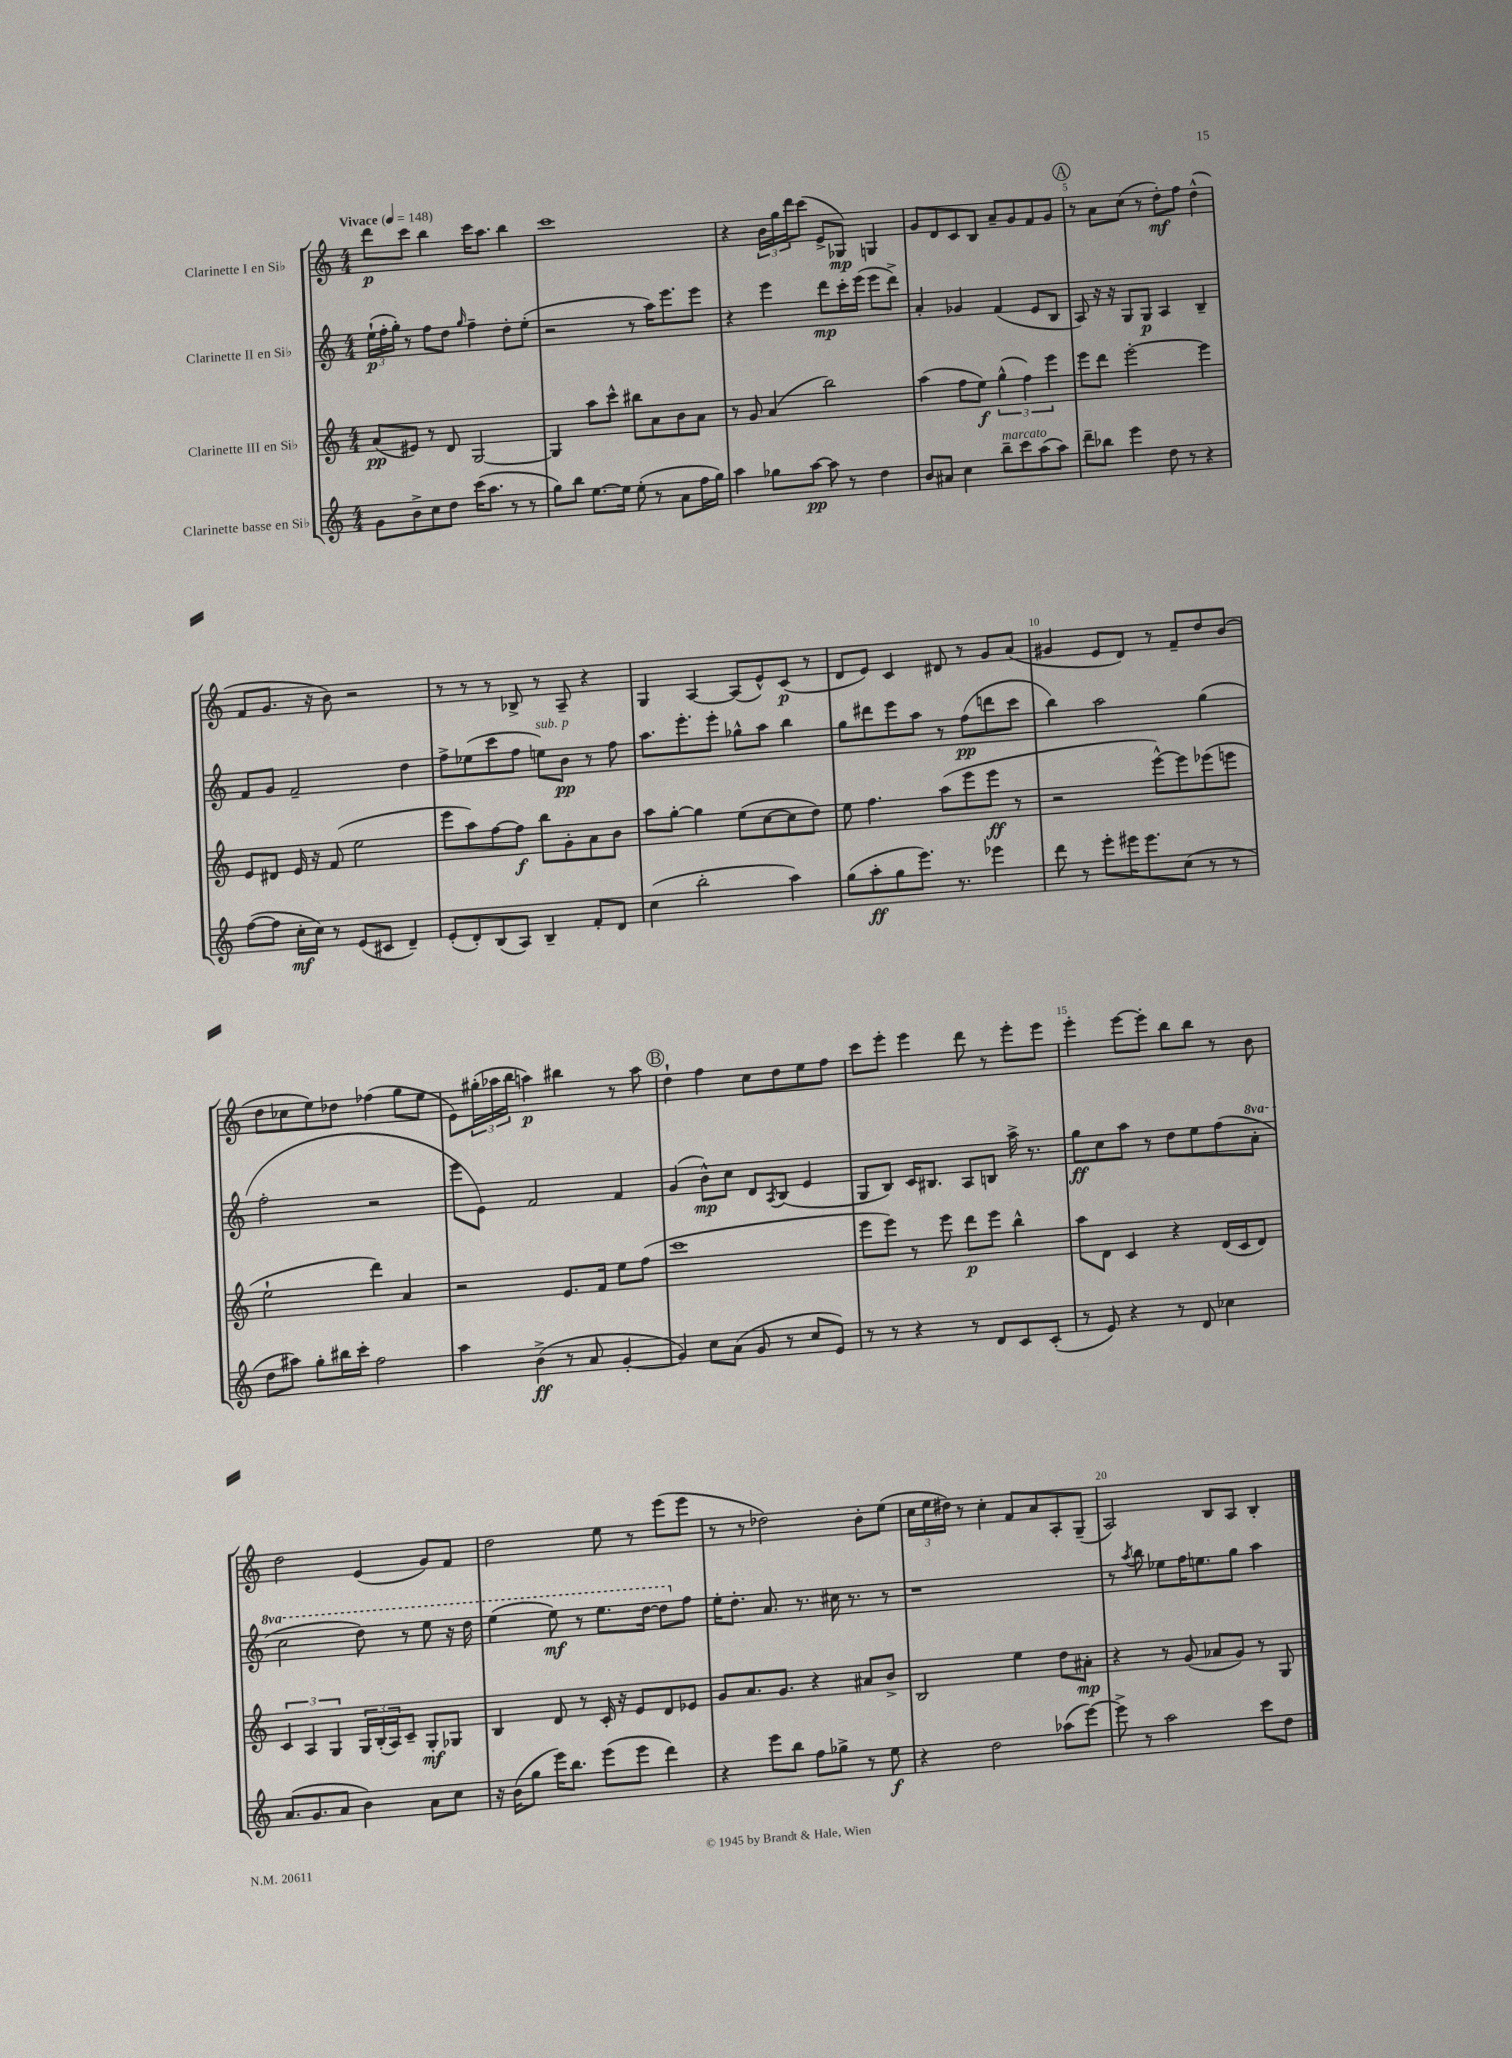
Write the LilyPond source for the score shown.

<<
\new StaffGroup <<
\new Staff = "s0" \with { instrumentName = "Clarinette I en Sib" } {
    \clef treble \key c \major \numericTimeSignature \time 4/4 \tempo "Vivace" 4 = 148
    d'''8\p c'''8 b''4 c'''16 a''8. b''4 |
    c'''1 |
    r4 \tuplet 3/2 { b'16 g''16 d'''16 } c'''8( e'8-> ges8\mp) g4 |
    g'8 d'8 c'8 b8 a'8-- g'8 f'8 g'8 |
    \mark \markup { \circle "A" } r8 a'8 c''8( r8 d''8-.\mf) f''8 d''4-^( |
    f'8 g'8. r16 b'8) r2 |
    r8 r8 r8 bes8-> r8 a8-- r4 |
    g4 a4~ a8( e'8-^) c'8\p( r8 |
    d'8 e'8) c'4 dis'8 r8 g'8 a'8( |
    gis'4 e'8 d'8) r8 f'8-- d''8 b'8( |
    d''8 ces''8 e''8) des''8 fes''4( g''8 e''8 |
    e'8) \tuplet 3/2 { gis''16-.( aes''16 b''16 } a''4\p) bis''4 r8 a''8 |
    \mark \markup { \circle "B" } d''4-! f''4 c''8 d''8 e''8 f''8 |
    c'''8 e'''8-. e'''4 d'''8 r8 e'''8-. e'''8 |
    e'''4-. e'''8~ e'''8-. b''8 b''8 r8 b'8 |
    d''2 e'4( g'8) f'8 |
    d''2 e''8 r8 e'''8( e'''8 |
    r8 r8 des''2) b'8-. e''8( |
    \tuplet 3/2 { c''16 e''16 dis''16) } r8 c''4-. f'8 a'8 a8-. g8--( |
    a2) b8 a8 b4-. \bar "|." |
}
\new Staff = "s1" \with { instrumentName = "Clarinette II en Sib" } {
    \clef treble \key c \major \numericTimeSignature \time 4/4 \set Staff.ottavationMarkups = #ottavation-simple-ordinals
    \tuplet 3/2 { e''16-!\p( f''16-. g''16-.) } r8 f''8 d''8 \grace { g''16 } f''4-- d''8-. e''8-.( |
    r2 r8 a''16) e'''8. e'''8 |
    r4 e'''4 d'''8\mp c'''16-. e'''16( e'''8 d'''8->) |
    a'4-. ges'4 f'4( e'8 b8 |
    \mark \markup { \circle "A" } a8) r16 r16 g8 g8\p a4 b4-- |
    f'8 g'8 f'2-- d''4 |
    f''8-> ees''8( c'''8 f''8 e''8^\markup { \italic "sub. p" }) b'8\pp r8 f''8 |
    a''8. e'''8.-. e'''8-. ges''8-^ a''8 b''4 |
    g''8 dis'''8 e'''8 a''8 r8 f''8\pp( d'''8 c'''8 |
    b''4) a''2 g''4( |
    f''2-. r2 |
    e'''8 e'8) f'2 f'4 |
    \mark \markup { \circle "B" } g'4( b'8-^\mp) c''8 d'8 \acciaccatura { a8 } b8( e'4 |
    g8 b8) c'16 bis8. a8 b8 a''16-> r8. |
    g''8\ff c''8 a''8 r8 d''8 e''8 f''8( \ottava #1 a''8-. |
    c'''2 d'''8) r8 e'''8 r16 d'''16 |
    e'''4( e'''8\mf) r8 e'''8. d'''16~ d'''8 \ottava #0 f''8 |
    e''16-. d''8.-. a'8. r8. cis''16 r8. r8 |
    r1 |
    r8 \acciaccatura { a''8 } b''8 ees''8 f''16 e''8. g''8 a''4 \bar "|." |
}
\new Staff = "s2" \with { instrumentName = "Clarinette III en Sib" } {
    \clef treble \key c \major \numericTimeSignature \time 4/4
    a'8\pp( eis'8) r8 d'8 g2~ |
    g4 a''8 c'''8-^ bis''8 a'8 b'8 a'8 |
    r8 g'8 a'4( b''2) |
    a''4( f''8 e''8\f) \tuplet 3/2 { g''4-^( f''4) e'''4 } |
    \mark \markup { \circle "A" } e'''8 d'''8 e'''2~-. e'''4 |
    e'8 dis'8 e'16 r16 f'8( e''2 |
    e'''8 a''8) f''8~ f''8\f b''8 g'8-. a'8 b'8 |
    a''8 g''8~-. g''4 e''8( c''8~ c''8 d''8) |
    e''8 f''4. a''8( e'''8 e'''8\ff r8 |
    r2 e'''8~-^) e'''8 ees'''8( e'''8 |
    e''2-! d'''4) a'4 |
    r2 e'8. f'16 e''8 f''8( |
    \mark \markup { \circle "B" } c'''1 |
    e'''8 e'''8) r8 e'''8 d'''8\p e'''8 b''4-^ |
    a''8 d'8 c'4 r4 d'16( c'16 d'8) |
    \tuplet 3/2 { c'4 a4 g4 } \tuplet 3/2 { g16 b16-.( a16) } c'8-- g8-.\mf ges8 |
    b4 d'8 r8 c'16-. r16 e'8 d'8 ees'8 |
    g'8 a'8. g'8. r4 ais'8 b'8-> |
    b2 e''4 d''8 ais'8-.\mp |
    r4 r8 g'8( aes'8 g'8) r8 g8 \bar "|." |
}
\new Staff = "s3" \with { instrumentName = "Clarinette basse en Sib" } {
    \clef treble \key c \major \numericTimeSignature \time 4/4
    g'8 b'8-> c''8 d''8 c'''16( a''8. r8 r8 |
    g''8) b''8 e''8.~ e''16 e''8-.( r8 a'8 f''16 g''16) |
    a''4 ges''8 a''8~\pp a''8 r8 d''4 |
    b'8 ais'8 c''4 b''8--^\markup { \italic "marcato" } c'''8 a''8( a''8) |
    \mark \markup { \circle "A" } d'''8-- bes''8 e'''4 d''8 r8 r4 |
    f''8~( f''8 c''16-.\mf c''16) r8 e'8( cis'8 d'4--) |
    e'8-.( d'8-.) b8( a8) b4-- f'8-. d'8 |
    c''4( b''2-. a''4) |
    g''8( a''8-.\ff g''8 e'''8.) r8. ees'''4 |
    d'''8 r8 e'''8-. eis'''16 eis'''8. c''8( r8 r8 |
    d''8 ais''8) g''8-. bis''16 c'''16-. f''2 |
    a''4 b'4->\ff( r8 a'8 g'4~-. |
    \mark \markup { \circle "B" } g'4) c''8 a'8( g'8 r8 c''8 e'8) |
    r8 r8 r4 r8 d'8 c'8 c'8-.( |
    r8 e'8) r4 r8 d'8 ces''4 |
    a'8.( g'8. a'8 b'4) a'8 c''8 |
    r16 b'16( g''8 e'''16) b''8. e'''8( e'''8 d'''4) |
    r4 e'''8 b''8 f''8 ges''8-> r8 e''8\f |
    r4 d''2 aes''8( e'''8~) |
    e'''8-> r8 a''2 c'''8 d''8 \bar "|." |
}
>>
>>
\layout { \context { \Score \override BarNumber.break-visibility = ##(#f #t #t) barNumberVisibility = #(every-nth-bar-number-visible 5) } }
